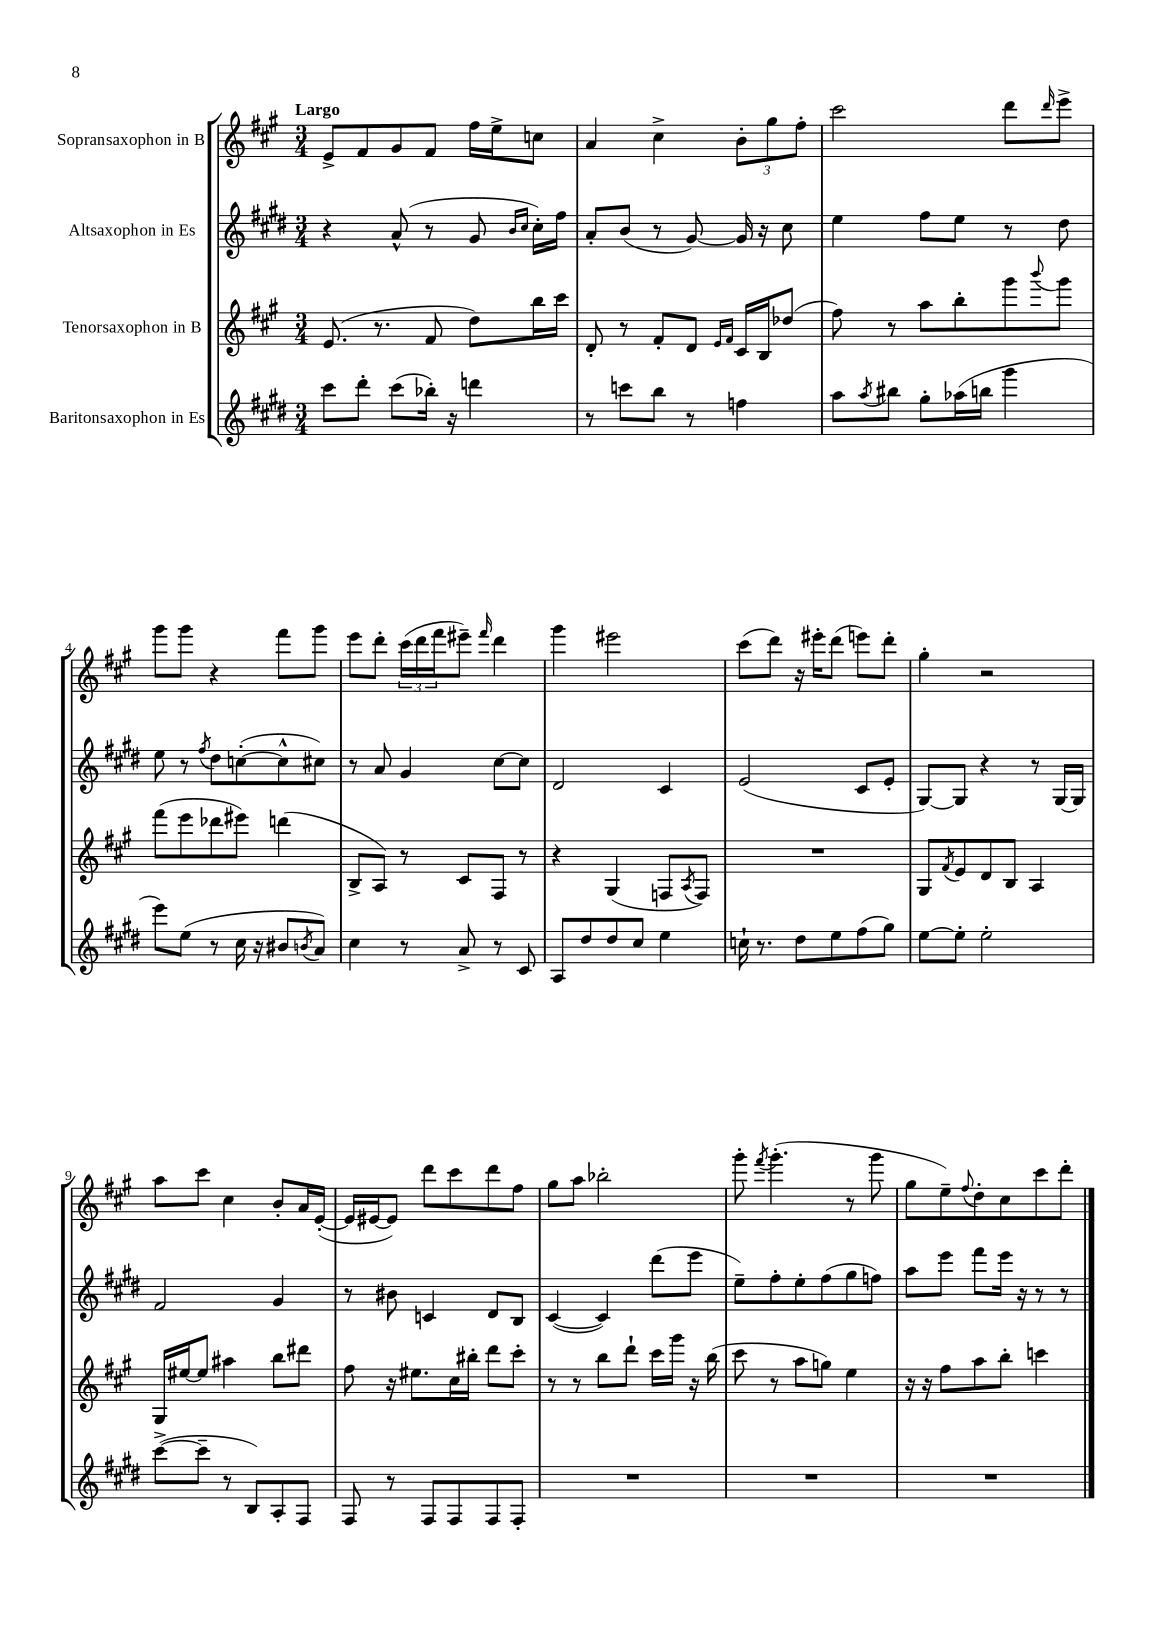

**kern	**kern	**kern	**kern
*staff4	*staff3	*staff2	*staff1
*clefG2	*clefG2	*clefG2	*clefG2
*k[f#c#g#d#]	*k[f#c#g#]	*k[f#c#g#d#]	*k[f#c#g#]
*M3/4	*M3/4	*M3/4	*M3/4
8ccc#	(8.e	4r	8e^
8ddd#'	.	.	8f#
.	8.r	.	.
(8ccc#	.	(8a^^	8g#
16bb-')	8f#	8r	8f#
16r	.	.	.
4ddd	8dd)	8g#	16ff#
.	.	.	16ee^
.	.	16qqb	.
.	.	16qqcc#	.
.	16bb	16cc#')	8cc
.	16ccc#	16ff#	.
=	=	=	=
8r	8d'	8a'	4a
8ccc	8r	(8b	.
8bb	8f#'	8r	4cc#^
8r	8d	[8g#)	.
.	16qqe	.	.
.	16qqf#	.	.
4ff	16c#	16g#]	12b'
.	16B	16r	.
.	.	.	12gg#
.	(8dd-	8cc#	.
.	.	.	12ff#'
=	=	=	=
8aa	8ff#)	4ee	2ccc#
8qaa	.	.	.
8bb#	8r	.	.
8gg#'	8aa	8ff#	.
(16aa-	8bb'	8ee	.
16bb	.	.	.
4ggg#	8ggg#	8r	8ddd
.	8qqbbb	.	16qqddd
.	8ggg#	8dd#	8eee^
=	=	=	=
8eee)	(8fff#	8ee	8ggg#
(8ee	8eee	8r	8ggg#
.	.	8qff#	.
8r	8ddd-	8dd#	4r
16cc#	8eee#)	([8cc'	.
16r	.	.	.
8b#	(4ddd	8cc^^]	8fff#
8qb	.	.	.
8a)	.	8cc#)	8ggg#
=	=	=	=
4cc#	8B^	8r	8eee
.	8A)	8a	8ddd'
8r	8r	4g#	(24ccc#
.	.	.	24ddd
.	.	.	24fff#
8a^	8c#	.	8eee#~)
.	.	.	16qqfff#
8r	8F#	[8cc#	4ddd
8c#	8r	8cc#]	.
=	=	=	=
8A	4r	2d#	4ggg#
8dd#	.	.	.
8dd#	(4G#	.	2eee#
8cc#	.	.	.
4ee	8F	4c#	.
.	8qA	.	.
.	8F)	.	.
=	=	=	=
16cc`	2.r	(2e	(8ccc#
8.r	.	.	.
.	.	.	8ddd)
8dd#	.	.	16r
.	.	.	16eee#'
8ee	.	.	(8ddd
(8ff#	.	8c#	8eee)
8gg#)	.	8e'	8ddd'
=	=	=	=
[8ee	8G#	[8G#)	4gg#'
.	8qf#	.	.
8ee']	8e	8G#]	.
2ee'	8d	4r	2r
.	8B	.	.
.	4A	8r	.
.	.	[16G#	.
.	.	16G#]	.
=	=	=	=
([8ccc#^	16G#	2f#	8aa
.	[16ee#	.	.
8ccc#~]	8ee#]	.	8ccc#
8r	4aa#	.	4cc#
8B)	.	.	.
8A'	8bb	4g#	8b'
8F#	8ddd#	.	16a
.	.	.	([16e'
=	=	=	=
8F#	8ff#	8r	16e]
.	.	.	[16e#
8r	16r	8b#	8e#])
.	8.ee#	.	.
8F#	.	4c	8ddd
8F#	16cc#	.	8ccc#
.	16bb#'	.	.
8F#	8ddd	8d#	8ddd
8F#'	8ccc#'	8B	8ff#
=	=	=	=
2.r	8r	([4c#	8gg#
.	8r	.	8aa
.	8bb	4c#])	2bb-'
.	8ddd`	.	.
.	16ccc#	(8ddd#	.
.	16ggg#	.	.
.	16r	8eee	.
.	(16bb	.	.
=	=	=	=
2.r	8ccc#	8ee~)	8ggg#'
.	.	.	8qfff#
.	8r	8ff#'	(4.ggg#'
.	8aa	8ee'	.
.	8gg)	(8ff#	.
.	4ee	8gg#	8r
.	.	8ff)	8ggg#
=	=	=	=
2.r	16r	8aa	8gg#
.	16r	.	.
.	8ff#	8eee	8ee~)
.	.	.	8qqff#
.	8aa	8fff#	8dd'
.	8bb'	16eee	8cc#
.	.	16r	.
.	4ccc	8r	8ccc#
.	.	8r	8ddd'
==	==	==	==
*-	*-	*-	*-
